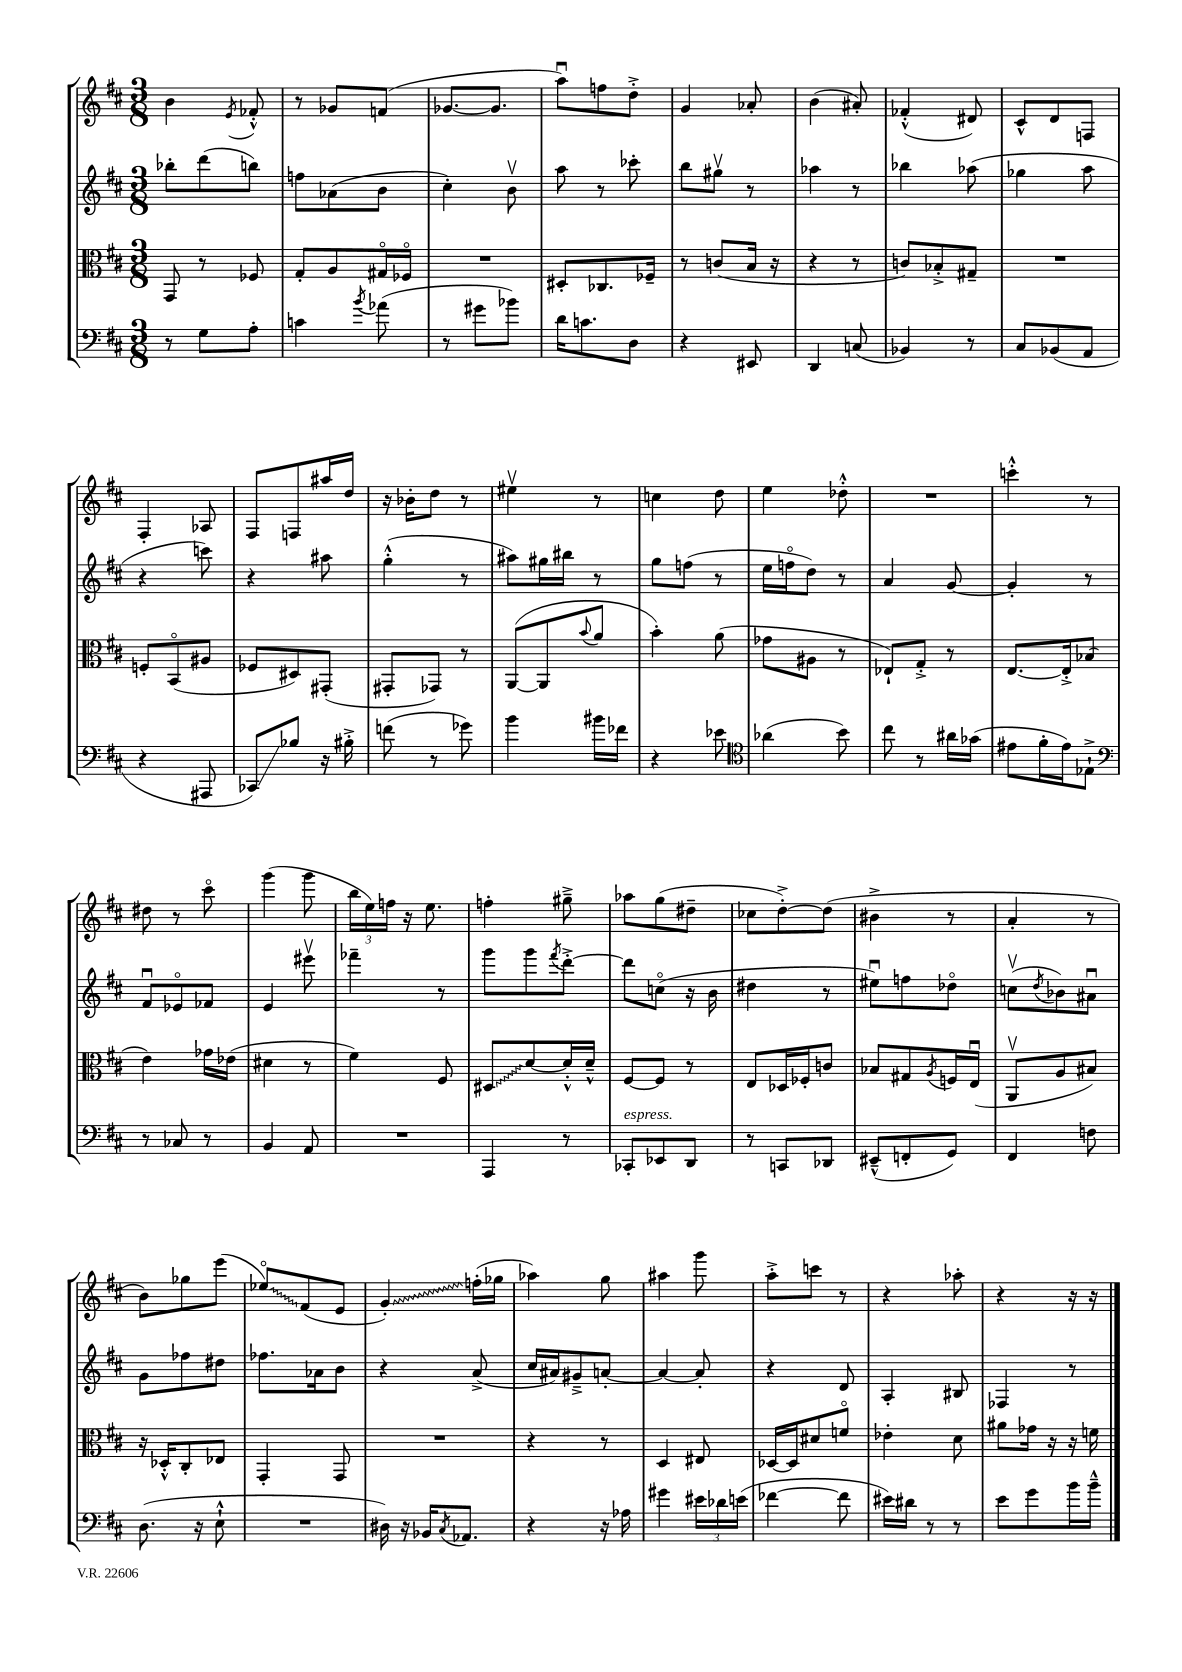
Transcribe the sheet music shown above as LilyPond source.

<<
\new StaffGroup <<
\new Staff = "s0" {
    \clef treble \key d \major \numericTimeSignature \time 3/8
    b'4 \acciaccatura { e'8 } fes'8-.-^ |
    r8 ges'8 f'8( |
    ges'8.~ ges'8. |
    a''8\downbow) f''8 d''8-.-> |
    g'4 aes'8-. |
    b'4( ais'8-.) |
    fes'4-.-^( dis'8) |
    cis'8-^ d'8 f8 |
    fis4-. aes8 |
    fis8 f8 ais''16 d''16 |
    r16 bes'16-. d''8 r8 |
    eis''4\upbow r8 |
    c''4 d''8 |
    e''4 des''8-.-^ |
    R4. |
    c'''4-.-^ r8 |
    dis''8 r8 cis'''8\flageolet |
    g'''4( g'''8 |
    \tuplet 3/2 { b''16 e''16) f''16 } r16 e''8. |
    f''4-. gis''8---> |
    aes''8 g''8( dis''8-- |
    ces''8 d''8~-.->) d''8( |
    bis'4-> r8 |
    a'4-. r8 |
    b'8) ges''8 e'''8( |
    \once \override Glissando.style = #'zigzag ees''8\flageolet\glissando) fis'8( e'8 |
    \once \override Glissando.style = #'zigzag g'4-.\glissando) f''16-.( ges''16 |
    aes''4) g''8 |
    ais''4 g'''8 |
    a''8-.-> c'''8 r8 |
    r4 aes''8-. |
    r4 r16 r16 \bar "|." |
}
\new Staff = "s1" {
    \clef treble \key d \major \numericTimeSignature \time 3/8
    bes''8-. d'''8( b''8) |
    f''8 aes'8( b'8 |
    cis''4-.) b'8\upbow |
    a''8 r8 ces'''8-. |
    b''8 gis''8\upbow r8 |
    aes''4 r8 |
    bes''4 aes''8( |
    ges''4 a''8 |
    r4 c'''8) |
    r4 ais''8 |
    g''4-.-^( r8 |
    ais''8) gis''16 bis''16 r8 |
    g''8 f''8( r8 |
    e''16 f''16\flageolet d''8) r8 |
    a'4 g'8~ |
    g'4-. r8 |
    fis'8\downbow ees'8\flageolet fes'8 |
    e'4 eis'''8\upbow |
    fes'''4-- r8 |
    g'''8 g'''8 \acciaccatura { fis'''8 } d'''8~-.-> |
    d'''8 c''8\flageolet( r16 b'16 |
    dis''4 r8 |
    eis''8\downbow) f''8 des''8\flageolet |
    c''8\upbow( \acciaccatura { d''8 } bes'8) ais'8\downbow |
    g'8 fes''8 dis''8 |
    fes''8. aes'16 b'8 |
    r4 a'8->( |
    cis''16 ais'16) gis'8---> a'8~-. |
    a'4~ a'8-. |
    r4 d'8 |
    a4-. bis8 |
    fes4 r8 \bar "|." |
}
\new Staff = "s2" {
    \clef alto \key d \major \numericTimeSignature \time 3/8
    g,8 r8 fes8 |
    g8-. a8 gis16\flageolet fes16\flageolet |
    R4. |
    dis8-. ces8. fes16-- |
    r8 c'8( b16 r16 |
    r4 r8 |
    c'8) bes8-.-> gis8-- |
    R4. |
    f8-. b,8\flageolet( ais8 |
    fes8 dis8) gis,8-.( |
    gis,8-. ges,8) r8 |
    a,8~( a,8 \appoggiatura { b'8 } a'8 |
    b'4-.) a'8( |
    ges'8 ais8 r8 |
    ees8-!) g8-.-> r8 |
    e8.~ e16-.-> bes8( |
    e'4) ges'16 ees'16( |
    dis'4 r8 |
    fis'4) fis8 |
    \once \override Glissando.style = #'zigzag dis8\glissando d'8~ d'16-.-^ d'16---^ |
    fis8~ fis8 r8 |
    e8 des16 fes16-. c'8 |
    bes8 gis8 \acciaccatura { a8 } f16 e16\downbow( |
    a,8\upbow a8 bis8) |
    r16 des16-.-^ cis8-. ees8 |
    g,4-. g,8 |
    R4. |
    r4 r8 |
    d4 eis8 |
    des16~ des16 dis'8 f'8\flageolet |
    ees'4-. d'8 |
    ais'8 ges'16 r16 r16 f'16 \bar "|." |
}
\new Staff = "s3" {
    \clef bass \key d \major \numericTimeSignature \time 3/8
    r8 g8 a8-. |
    c'4 \acciaccatura { b'8 } aes'8( |
    r8 gis'8 bes'8) |
    d'16 c'8. d8 |
    r4 eis,8 |
    d,4 c8( |
    bes,4) r8 |
    cis8 bes,8( a,8 |
    r4 ais,,8 |
    ces,8\glissando) bes8 r16 bis16-.-> |
    f'8( r8 ges'8) |
    b'4 bis'16 fes'16 |
    r4 ees'8 |
    \clef tenor aes'4( b'8) |
    cis''8 r8 ais'16 ges'16( |
    eis'8 fis'16-. eis'16) ees8-!-> |
    \clef bass r8 ces8 r8 |
    b,4 a,8 |
    R4. |
    a,,4 r8 |
    ces,8-.^\markup { \italic "espress." } ees,8 d,8 |
    r8 c,8 des,8 |
    eis,8---^( f,8-. g,8) |
    fis,4 f8 |
    d8.( r16 e8-!-^ |
    R4. |
    dis16) r16 bes,16 \acciaccatura { cis8 } aes,8. |
    r4 r16 aes16 |
    gis'4 \tuplet 3/2 { eis'16 des'16 e'16( } |
    fes'4~ fes'8 |
    eis'16) dis'16 r8 r8 |
    e'8 g'8 b'16 b'16---^ \bar "|." |
}
>>
>>
\layout { \context { \Score \remove "Bar_number_engraver" } }
